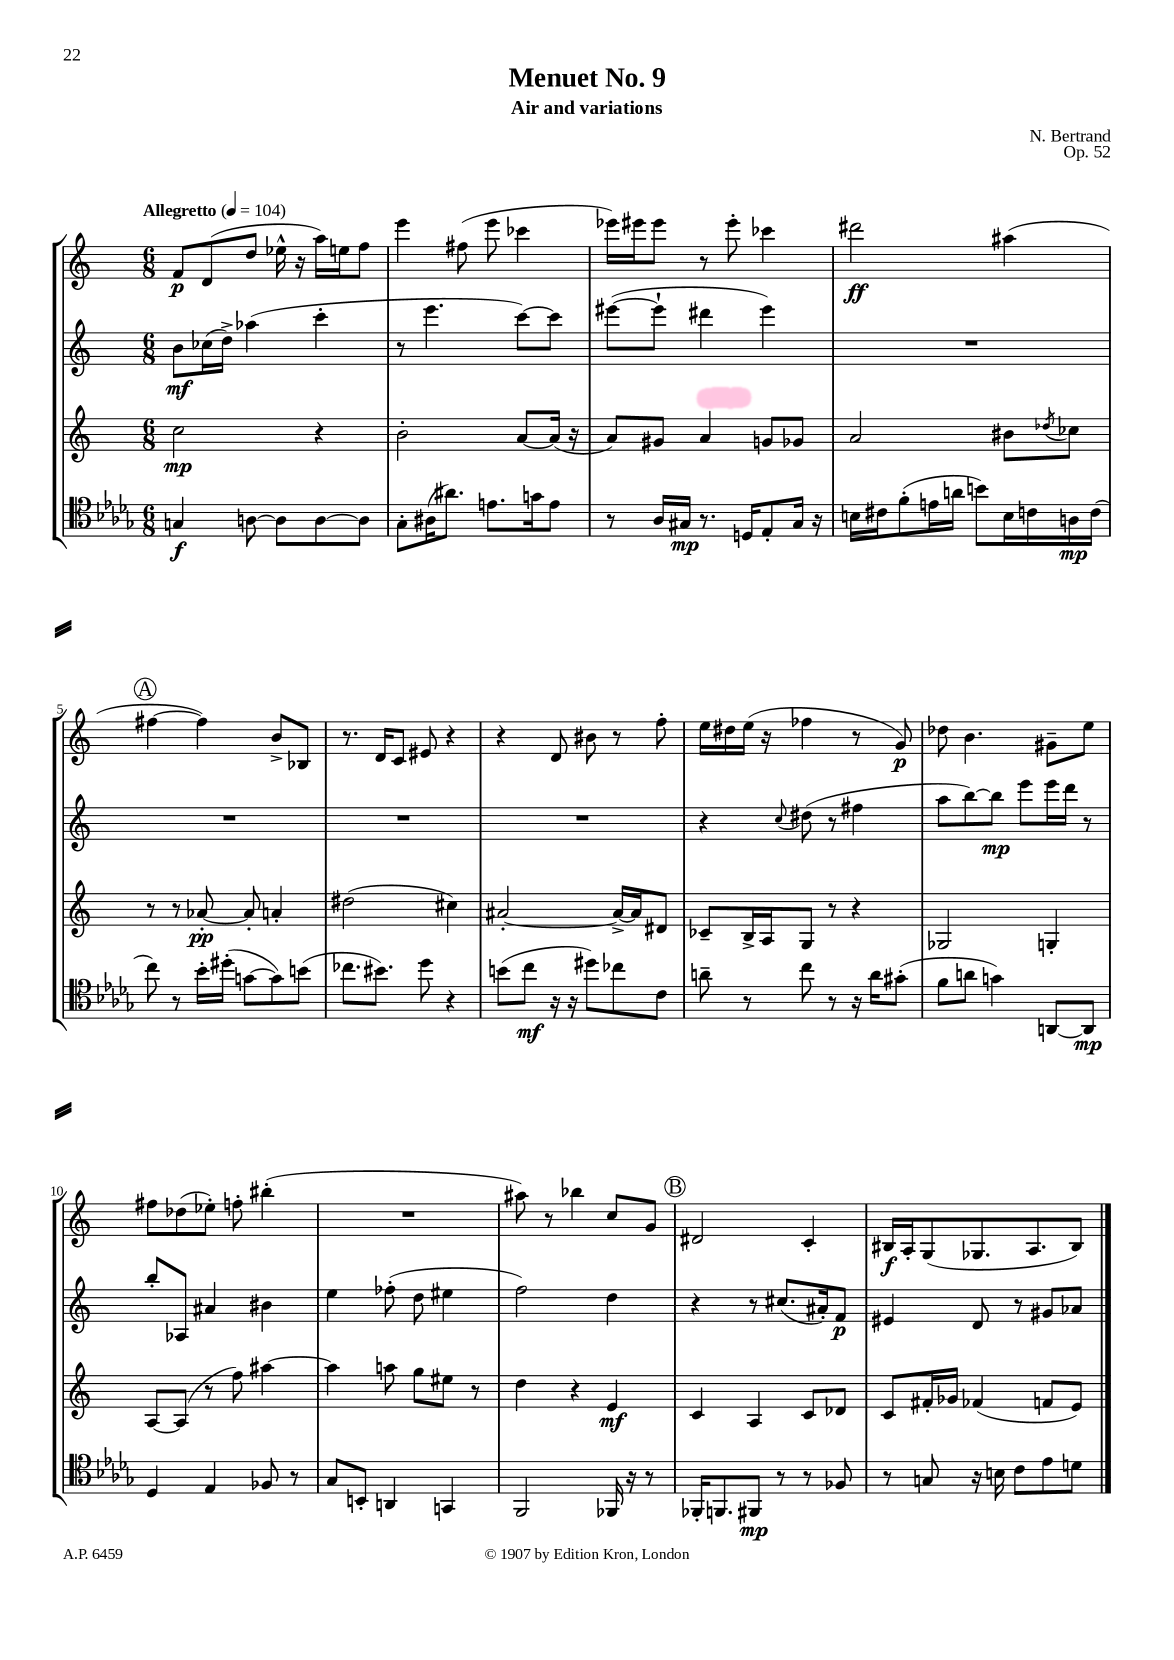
\header { title = "Menuet No. 9" composer = "N. Bertrand" subtitle = "Air and variations" opus = "Op. 52" }
<<
\new StaffGroup <<
\new Staff = "s0" {
    \clef treble \key c \major \numericTimeSignature \time 6/8 \tempo "Allegretto" 4 = 104
    f'8\p d'8( d''8 ees''16-^ r16 a''16) e''16 f''8 |
    e'''4 fis''8( e'''8 ces'''4 |
    ees'''16) eis'''16 eis'''8 r8 eis'''8-. ces'''4 |
    dis'''2\ff ais''4( |
    \mark \markup { \circle "A" } fis''4~ fis''4) b'8-> bes8 |
    r8. d'16 c'8 eis'8 r4 |
    r4 d'8 bis'8 r8 f''8-. |
    e''16 dis''16 e''16( r16 fes''4 r8 g'8\p) |
    des''8 b'4. gis'8-- e''8 |
    fis''8 des''8( ees''8-.) f''8-. bis''4-.( |
    R2. |
    ais''8) r8 bes''4 c''8 g'8 |
    \mark \markup { \circle "B" } dis'2 c'4-. |
    bis16\f a16-. g8( ges8. a8. bis8) \bar "|." |
}
\new Staff = "s1" {
    \clef treble \key c \major \numericTimeSignature \time 6/8
    b'8\mf ces''16( d''16->) aes''4( c'''4-. |
    r8 e'''4. c'''8~) c'''8 |
    eis'''8~( eis'''8-! dis'''4 eis'''4) |
    R2. |
    \mark \markup { \circle "A" } R2. |
    R2. |
    R2. |
    r4 \appoggiatura { c''8 } dis''8( r8 fis''4 |
    a''8 b''8~) b''8\mp e'''8 e'''16 d'''16 r8 |
    b''8-. aes8 ais'4 bis'4 |
    e''4 fes''8-.( d''8 eis''4 |
    f''2) d''4 |
    \mark \markup { \circle "B" } r4 r8 cis''8.( ais'16-.) f'8\p |
    eis'4 d'8 r8 gis'8 aes'8 \bar "|." |
}
\new Staff = "s2" {
    \clef treble \key c \major \numericTimeSignature \time 6/8
    c''2\mp r4 |
    b'2-. a'8~ a'16( r16 |
    a'8) gis'8 a'4 g'8 ges'8 |
    a'2 bis'8 \acciaccatura { des''8 } ces''8 |
    \mark \markup { \circle "A" } r8 r8 aes'8~-.\pp aes'8-. a'4-. |
    dis''2( cis''4) |
    ais'2~-. ais'16~-> ais'16 dis'8 |
    ces'8-- b16-> a16 g8 r8 r4 |
    ges2 g4-. |
    a8~ a8( r8 f''8) ais''4~ |
    ais''4 a''8 g''8 eis''8 r8 |
    d''4 r4 e'4\mf |
    \mark \markup { \circle "B" } c'4 a4 c'8 des'8 |
    c'8 fis'16-. ges'16 fes'4( f'8 e'8) \bar "|." |
}
\new Staff = "s3" {
    \clef tenor \key des \major \numericTimeSignature \time 6/8
    g4\f a8~ a8 a8~ a8 |
    ges8-. ais16( ais'8.) e'8. g'16 e'8 |
    r8 aes16 gis16\mp r8. d16 ees8-. gis16 r16 |
    b16 cis'16 f'8-.( e'16 a'16 b'8) b16 c'16 a16\mp c'16( |
    \mark \markup { \circle "A" } c''8) r8 bes'16-. dis''16-.( g'8~ g'8) b'8( |
    ces''8. bis'8.) des''8 r4 |
    b'8( c''8\mf r16 r16 dis''8) ces''8 c'8 |
    a'8-- r8 c''8 r8 r16 a'16 gis'8-.( |
    f'8 a'8 g'4) a,8~ a,8\mp |
    des4 ees4 fes8 r8 |
    ges8 b,8-. a,4 g,4 |
    f,2 fes,16 r16 r8 |
    \mark \markup { \circle "B" } fes,16-. f,8. fis,8\mp r8 r8 fes8 |
    r8 g8 r16 b16 c'8 ees'8 d'8 \bar "|." |
}
>>
>>
